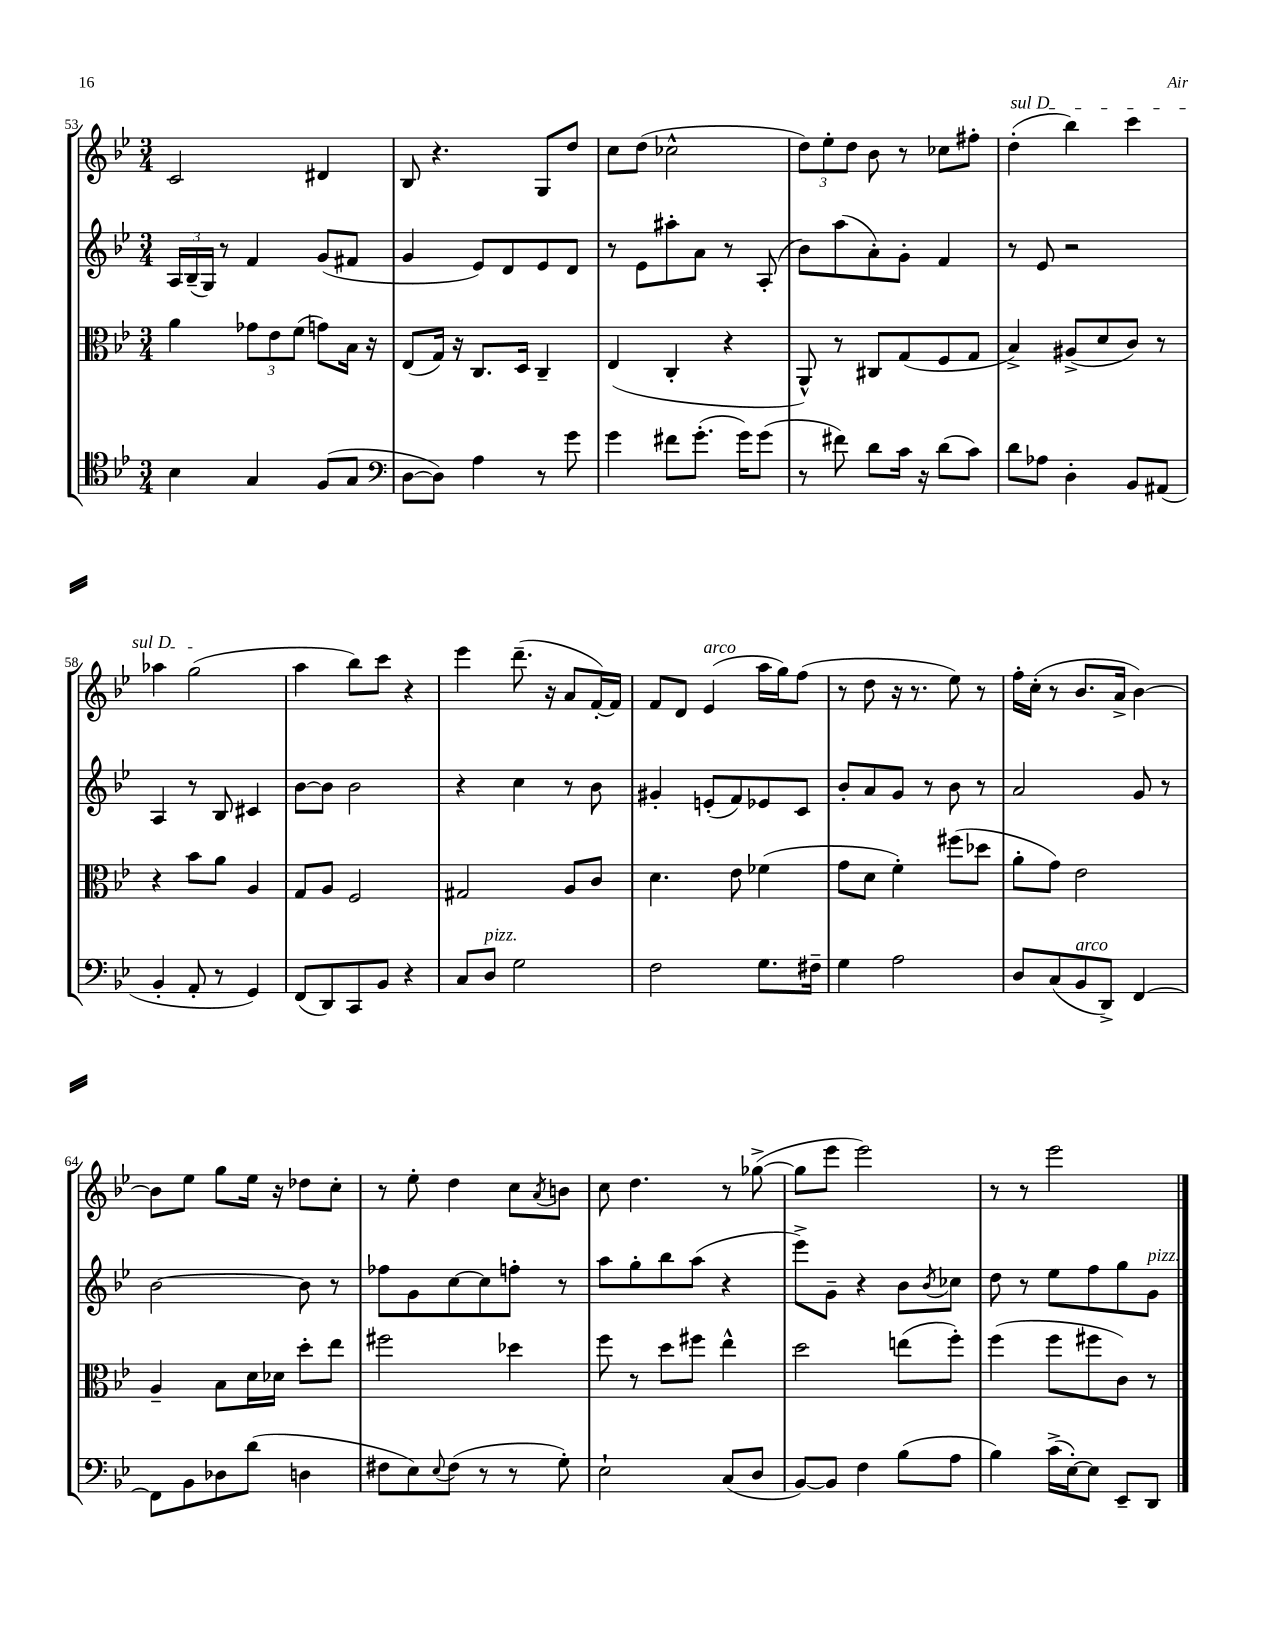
<<
\new StaffGroup <<
\new Staff = "s0" {
    \clef treble \key bes \major \numericTimeSignature \time 3/4
    c'2 dis'4 |
    bes8 r4. g8 d''8 |
    c''8 d''8( ces''2-^ |
    \tuplet 3/2 { d''8) ees''8-. d''8 } bes'8 r8 ces''8 fis''8-. |
    \once \override TextSpanner.bound-details.left.text = \markup { \italic "sul D" } d''4-.\startTextSpan( bes''4) c'''4 |
    aes''4 g''2\stopTextSpan( |
    a''4 bes''8) c'''8 r4 |
    ees'''4 d'''8.--( r16 a'8 f'16~-.) f'16 |
    f'8 d'8 ees'4^\markup { \italic "arco" }( a''16 g''16) f''8( |
    r8 d''8 r16 r8. ees''8) r8 |
    f''16-. c''16-.( r8 bes'8. a'16-> bes'4~) |
    bes'8 ees''8 g''8 ees''16 r16 des''8 c''8-. |
    r8 ees''8-. d''4 c''8 \acciaccatura { a'8 } b'8 |
    c''8 d''4. r8 ges''8~->( |
    ges''8 ees'''8 ees'''2) |
    r8 r8 ees'''2 \bar "|." |
}
\new Staff = "s1" {
    \clef treble \key bes \major \numericTimeSignature \time 3/4
    \tuplet 3/2 { a16 bes16--( g16) } r8 f'4 g'8( fis'8 |
    g'4 ees'8) d'8 ees'8 d'8 |
    r8 ees'8 ais''8-. a'8 r8 a8-.( |
    bes'8) a''8( a'8-.) g'8-. f'4 |
    r8 ees'8 r2 |
    a4 r8 bes8 cis'4 |
    bes'8~ bes'8 bes'2 |
    r4 c''4 r8 bes'8 |
    gis'4-. e'8-.( f'8) ees'8 c'8 |
    bes'8-. a'8 g'8 r8 bes'8 r8 |
    a'2 g'8 r8 |
    bes'2~ bes'8 r8 |
    fes''8 g'8 c''8~ c''8 f''8-. r8 |
    a''8 g''8-. bes''8 a''8( r4 |
    ees'''8->) g'8-- r4 bes'8 \acciaccatura { bes'8 } ces''8 |
    d''8 r8 ees''8 f''8 g''8 g'8^\markup { \italic "pizz." } \bar "|." |
}
\new Staff = "s2" {
    \clef alto \key bes \major \numericTimeSignature \time 3/4
    a'4 \tuplet 3/2 { ges'8 ees'8 f'8( } g'8) bes16 r16 |
    ees8( g16) r16 c8. d16 c4-- |
    ees4( c4-. r4 |
    a,8-^) r8 cis8 g8( f8 g8 |
    bes4->) ais8->( d'8 c'8) r8 |
    r4 bes'8 a'8 a4 |
    g8 a8 f2 |
    gis2 a8 c'8 |
    d'4. ees'8 fes'4( |
    g'8 d'8 f'4-.) fis''8( des''8 |
    a'8-. g'8) ees'2 |
    a4-- bes8 d'16 des'16 d''8-. ees''8 |
    fis''2 des''4 |
    f''8 r8 d''8 fis''8 ees''4-^ |
    d''2 e''8( f''8-.) |
    f''4( f''8 fis''8 c'8) r8 \bar "|." |
}
\new Staff = "s3" {
    \clef tenor \key bes \major \numericTimeSignature \time 3/4
    bes4 g4 f8( g8 |
    \clef bass d8~ d8) a4 r8 g'8 |
    g'4 fis'8 g'8.-.( g'16) g'8( |
    r8 fis'8) d'8 c'16 r16 d'8( c'8) |
    d'8 aes8 d4-. bes,8 ais,8( |
    bes,4-. a,8-. r8 g,4) |
    f,8( d,8) c,8 bes,8 r4 |
    c8 d8^\markup { \italic "pizz." } g2 |
    f2 g8. fis16-- |
    g4 a2 |
    d8 c8( bes,8^\markup { \italic "arco" } d,8->) f,4~ |
    f,8 bes,8 des8 d'8( d4 |
    fis8 ees8) \appoggiatura { ees8 } fis8( r8 r8 g8-.) |
    ees2-! c8( d8 |
    bes,8~) bes,8 f4 bes8( a8 |
    bes4) c'16->( ees16~-.) ees8 ees,8-- d,8 \bar "|." |
}
>>
>>
\layout { \context { \Score currentBarNumber = #53 } }
